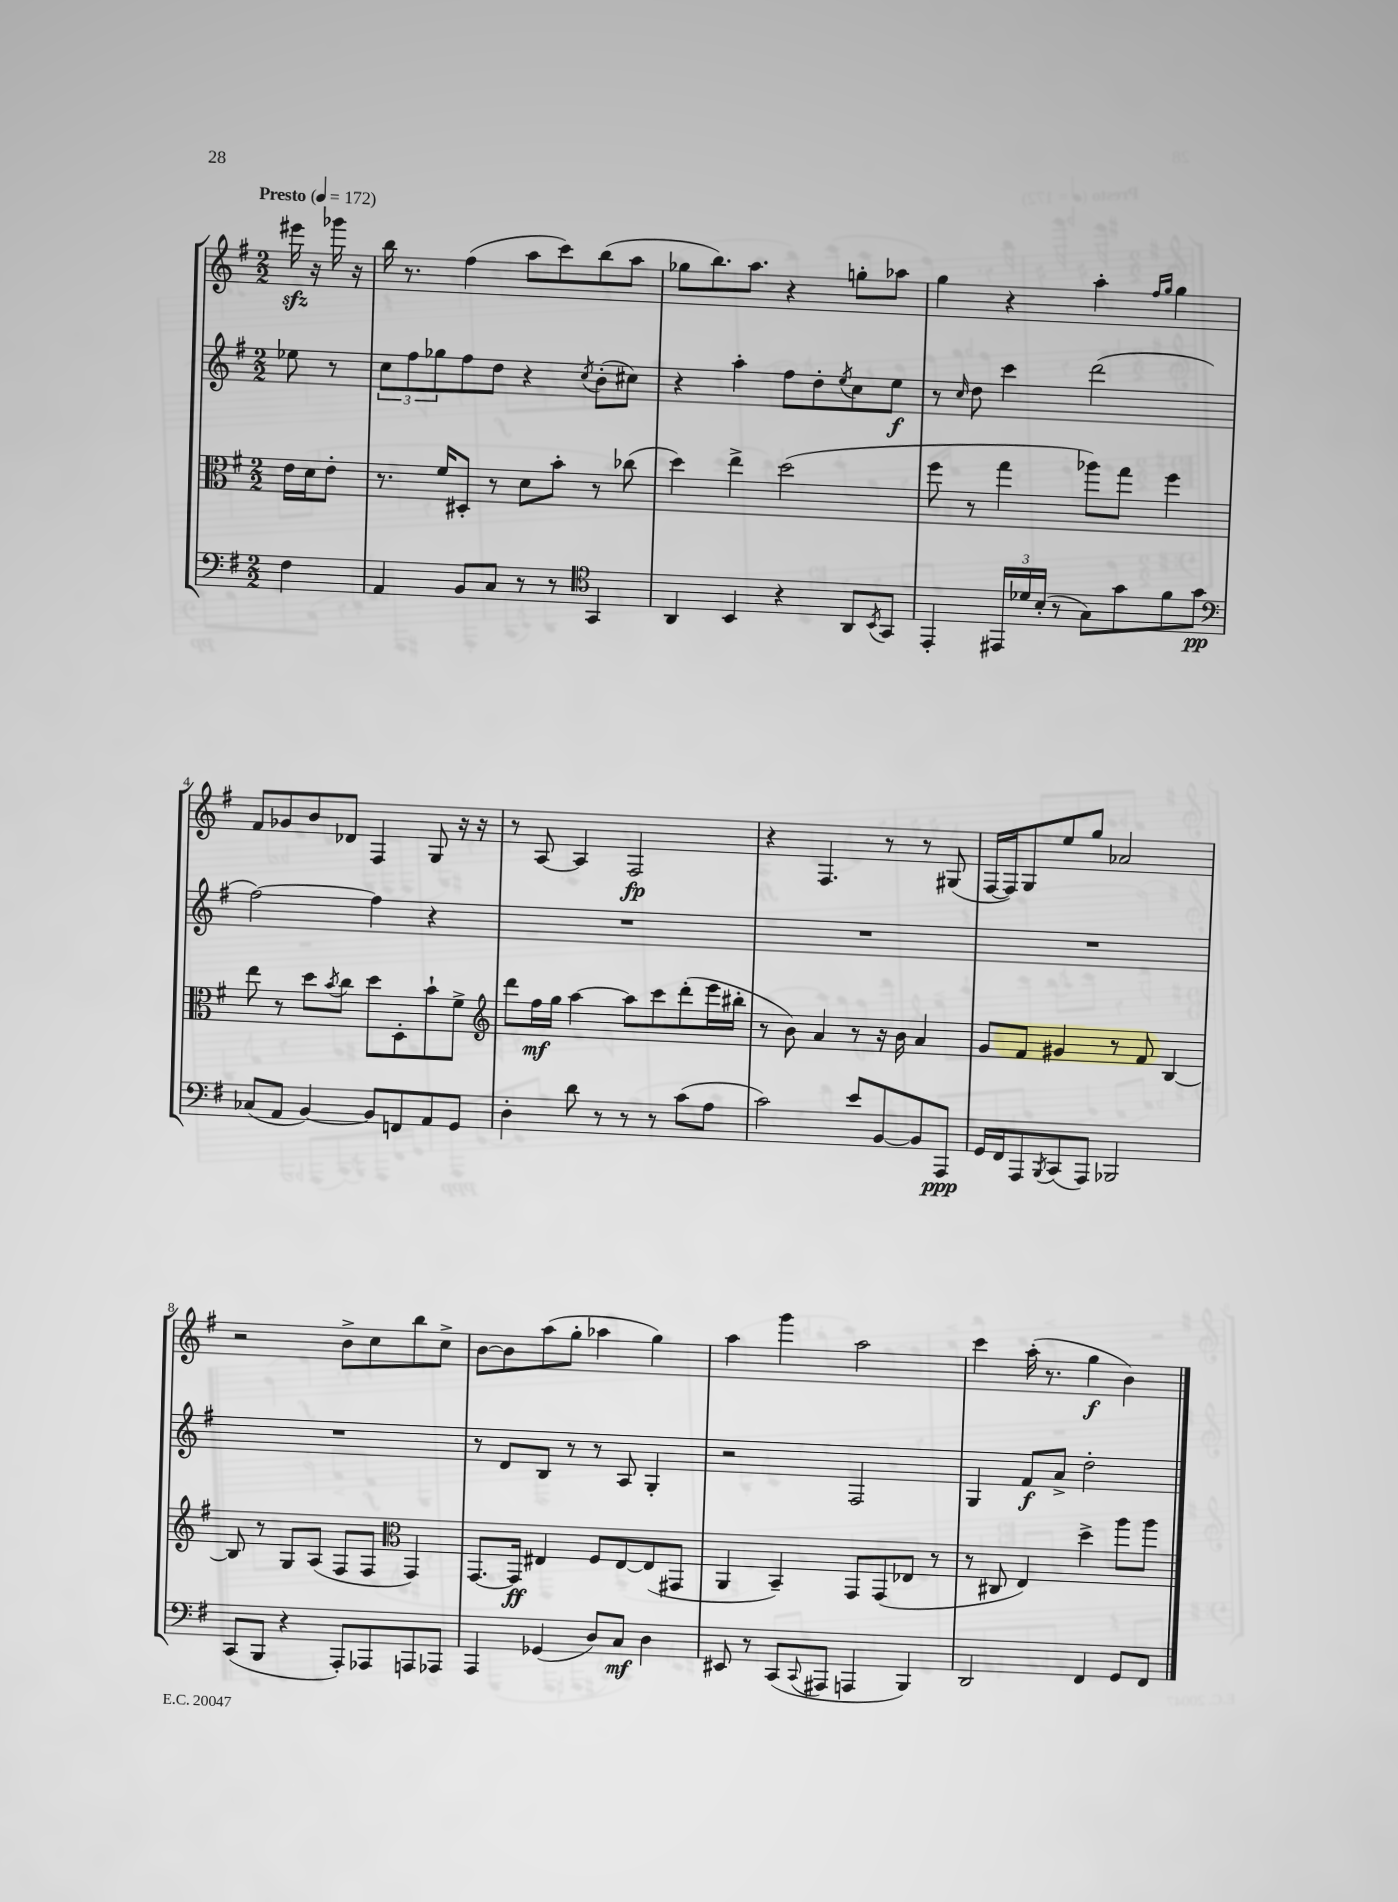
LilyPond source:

<<
\new StaffGroup <<
\new Staff = "s0" {
    \clef treble \key g \major \numericTimeSignature \time 2/2 \partial 4 \tempo "Presto" 4 = 172
    eis'''16\sfz r16 ges'''16 r16 |
    b''16 r8. fis''4( a''8 c'''8) b''8( a''8 |
    ges''8 b''8.) a''8. r4 g''8-. aes''8 |
    g''4 r4 a''4-. \grace { fis''16 g''16 } g''4 |
    fis'8 ges'8 b'8 des'8 fis4 g8 r16 r16 |
    r8 a8~ a4 fis2\fp |
    r4 fis4. r8 r8 gis8( |
    fis16~ fis16) g8 e''8 g''8 aes'2 |
    r2 b'8-> c''8 b''8 c''8-> |
    b'8~ b'8 a''8( g''8-. aes''4 g''4) |
    a''4 g'''4 a''2 |
    c'''4 a''16-.( r8. g''4\f b'4) \bar "|." |
}
\new Staff = "s1" {
    \clef treble \key g \major \numericTimeSignature \time 2/2 \partial 4
    ees''8 r8 |
    \tuplet 3/2 { c''8 fis''8 ges''8 } fis''8 d''8 r4 \acciaccatura { c''8 } b'8-.( cis''8) |
    r4 a''4-. fis''8 d''8-. \acciaccatura { e''8 } c''8 e''8\f |
    r8 \grace { c''16 } d''8 c'''4 d'''2( |
    fis''2~) fis''4 r4 |
    R1 |
    R1 |
    R1 |
    R1 |
    r8 d'8 b8 r8 r8 a8 g4-. |
    r2 fis2 |
    g4 fis'8\f a'8-> d''2-. \bar "|." |
}
\new Staff = "s2" {
    \clef alto \key g \major \numericTimeSignature \time 2/2 \partial 4
    e'16 d'16 e'8-. |
    r8. fis'16 dis8-. r8 d'8 b'8-. r8 ces''8( |
    d''4) e''4-> d''2( |
    fis''8 r8 g''4 aes''8) g''8 fis''4 |
    e''8 r8 d''8 \acciaccatura { b'8 } c''8 d''8 d8-. b'8-! fis'8-> |
    \clef treble d'''8 fis''16\mf g''16 a''4~ a''8 c'''8 d'''8-.( e'''16 bis''16-. |
    r8 b'8) a'4 r8 r16 b'16 a'4 |
    g'8 fis'8 gis'4 r8 fis'8 b4~ |
    b8 r8 g8 a8( fis8 fis8 \clef alto g,4) |
    g,8.~ g,16\ff eis4 fis8 eis8~ eis8( gis,8 |
    a,4 b,4--) g,8 g,8( ees8 r8 |
    r8 cis8 e4) d''4-> a''8 a''8 \bar "|." |
}
\new Staff = "s3" {
    \clef bass \key g \major \numericTimeSignature \time 2/2 \partial 4
    fis4 |
    a,4 b,8 c8 r8 r8 \clef tenor g,4 |
    a,4 b,4 r4 a,8 \acciaccatura { b,8 } g,8 |
    e,4-. \tuplet 3/2 { eis,16 des'16 b16-.( } r8 g8) g'8 fis'8 g'8\pp |
    \clef bass ces8( a,8 b,4~) b,8 f,8 a,8 g,8 |
    d4-. d'8 r8 r8 r8 c'8( a8 |
    c'2) e'8 b,8~ b,8 a,,8\ppp |
    g,16 fis,16 a,,8 \acciaccatura { b,,8 } c,8( a,,8) bes,,2 |
    c,8( b,,8 r4 a,,8-.) aes,,8 a,,8 aes,,8 |
    a,,4 ges,4( d8) c8\mf d4 |
    eis,8 r8 c,8( \appoggiatura { c,8 } ais,,8 a,,4 b,,4) |
    d,2 fis,4 g,8 fis,8 \bar "|." |
}
>>
>>
